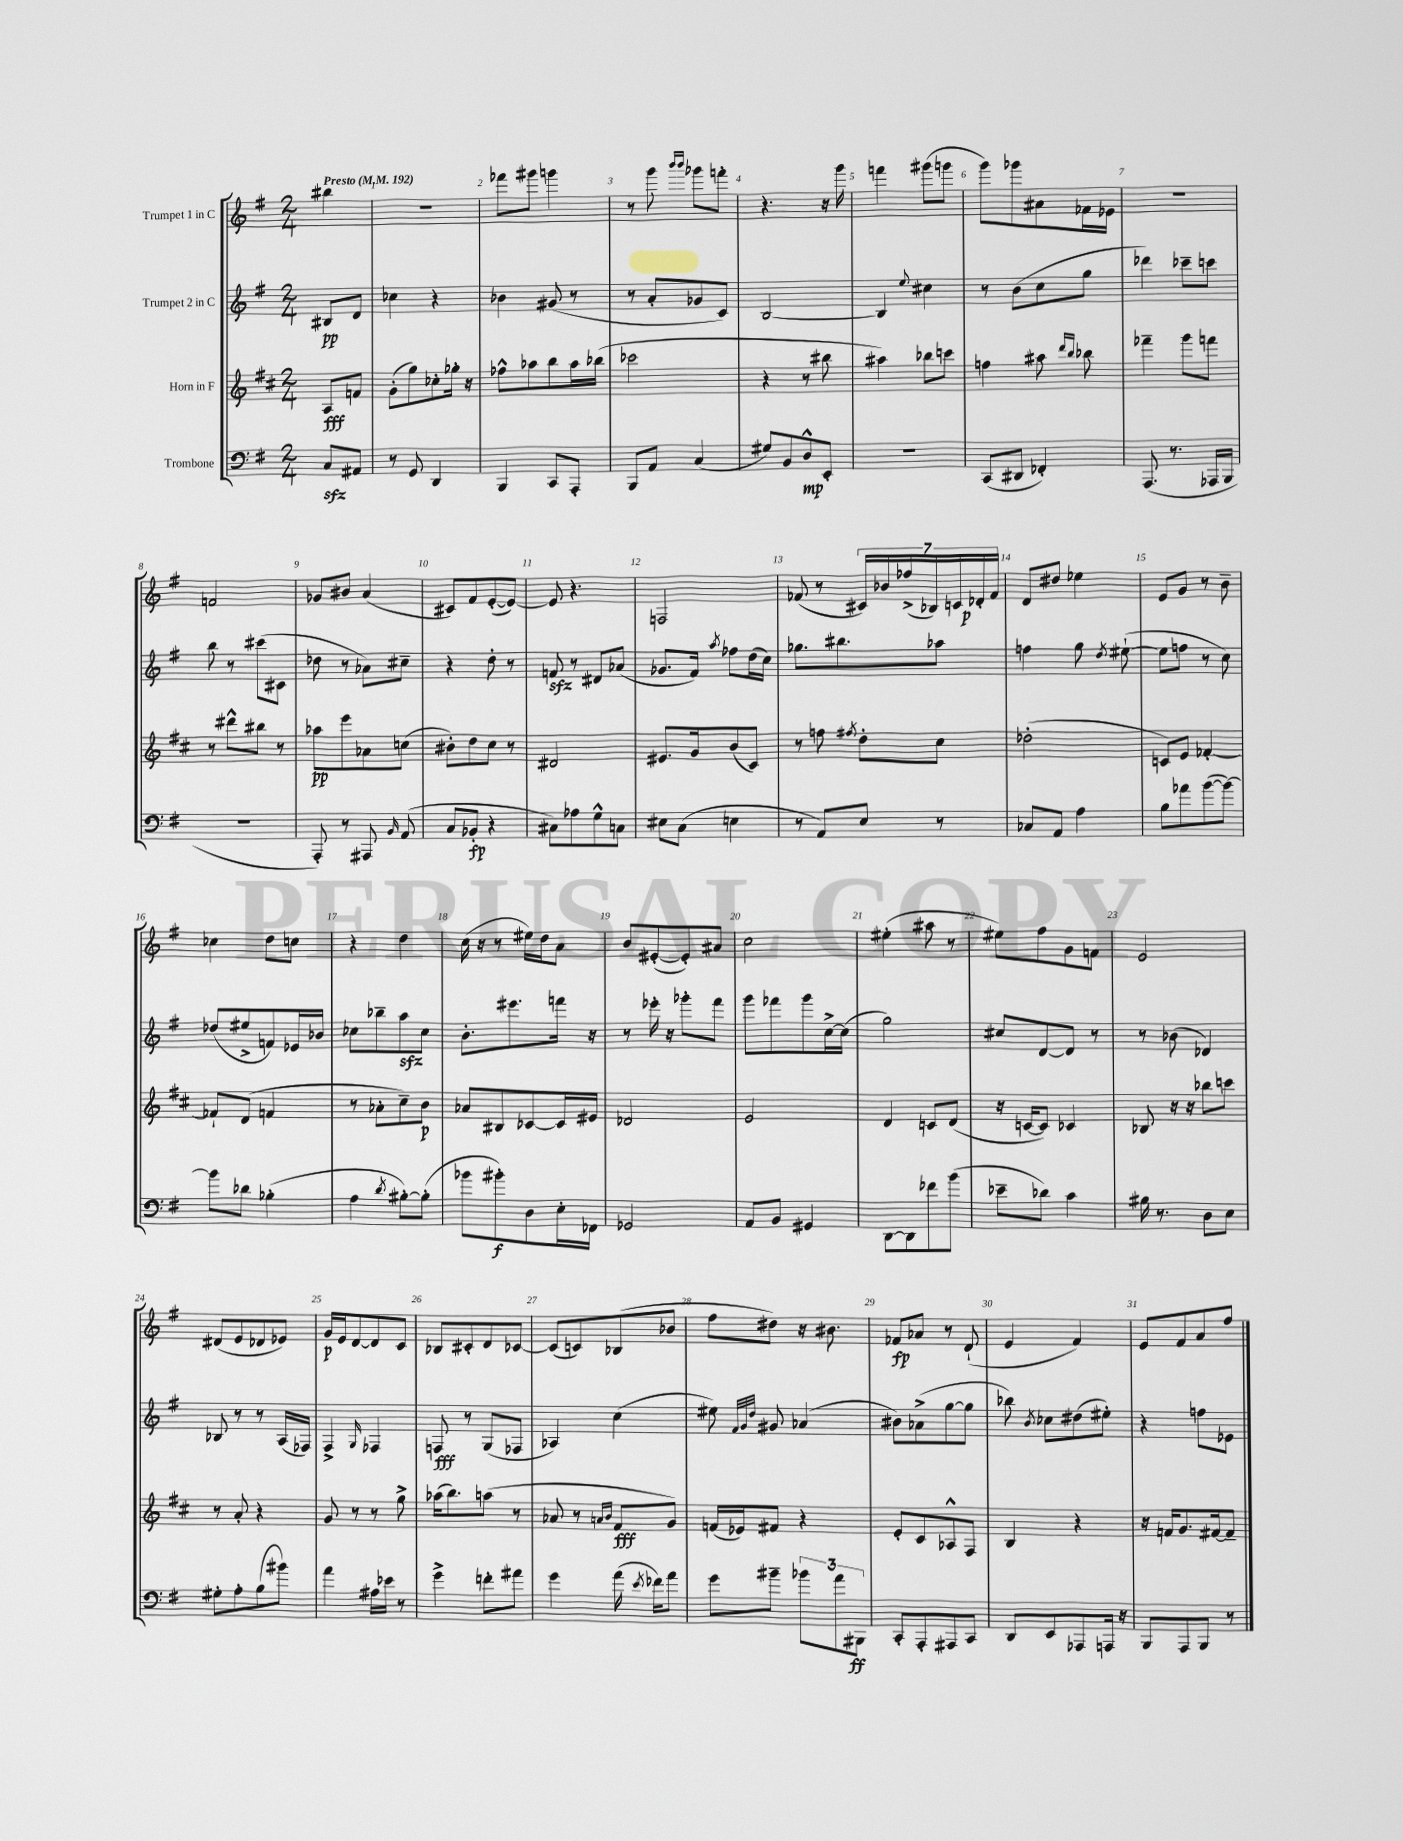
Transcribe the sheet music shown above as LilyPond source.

<<
\new StaffGroup <<
\new Staff = "s0" \with { instrumentName = "Trumpet 1 in C" } {
    \clef treble \key g \major \numericTimeSignature \time 2/4 \partial 4 \tempo "Presto" 4 = 192
    \autoBeamOff bis''4 |
    R2 |
    fes'''8[ gis'''8] g'''4 |
    r8 g'''8 \grace { b'''16[ b'''16] } ges'''8[ f'''8]-. |
    r4. r16 g'''16 |
    f'''4 gis'''8[( g'''8] |
    g'''8[) ges'''8 ais'8 fes'16 ees'16] |
    r2 |
    f'2 |
    ges'8[ bis'8] a'4( |
    cis'8[) fis'8 e'8~-.( e'8]~) |
    e'8 r4. |
    f2 |
    fes'8( r8 \tuplet 7/4 { cis'16[) bes'16 fes''16->( bes16) c'16 des'16-.\p fes'16] } |
    d'8[ dis''8] ees''4 |
    e'8[ g'8] r8 b'8-- |
    ces''4 d''8[ c''8] |
    r4 d''4 |
    c''16( r16 r8 eis''16[) d''16 a'8] |
    b'8[ eis'8~-.( eis'8-.) ais'8] |
    c''2 |
    eis''4-.( ais''8 r8 |
    eis''8[) fis''8 g'8 f'8] |
    e'2 |
    dis'8[( e'8 des'8 ees'8]) |
    g'16[\p e'16 d'8~ d'8 c'8] |
    bes8[ cis'8-. d'8 ces'8]~ |
    ces'8[( c'8) bes8( bes'8] |
    fis''8[ dis''8]) r16 bis'8. |
    fes'8[\fp aes'8] r8 d'8-!( |
    e'4 fis'4) |
    e'8[ fis'8 a'8 fis''8] \bar "|." |
}
\new Staff = "s1" \with { instrumentName = "Trumpet 2 in C" } {
    \clef treble \key g \major \numericTimeSignature \time 2/4 \partial 4
    \autoBeamOff bis8[\pp d'8] |
    ces''4 r4 |
    bes'4 gis'8( r8 |
    r8 a'8[-. ges'8 c'8]) |
    b2~ |
    b4 \appoggiatura { e''8 } cis''4 |
    r8 b'8[( c''8 g''8] |
    des'''4) ces'''8[-- c'''8] |
    b''8 r8 cis'''8[( cis'8] |
    des''8 r8 aes'8[) cis''8]-- |
    r4 d''8-. r8 |
    f'8\sfz r8 dis'8[ aes'8]( |
    ges'8.[ fis'16]) \acciaccatura { a''8 } fes''8[ d''16( c''16]) |
    ges''8.[ bis''8. aes''8] |
    f''4 g''8 \acciaccatura { d''8 } eis''8~-!( |
    eis''8[ f''8] r8 c''8) |
    des''8[( eis''8-> f'8) ees'16 bes'16] |
    ces''8[ bes''8-- a''8\sfz ces''8] |
    b'8.[-. eis'''8. f'''16] r16 |
    r8 ees'''16-. r16 ges'''8[-. fis'''8] |
    g'''8[ fes'''8 g'''8 c''16~-> c''16]( |
    g''2) |
    cis''8[ d'8~ d'8] r8 |
    r8 bes'8( des'4) |
    bes8 r8 r8 a16[( fes16]) |
    fis4-> \grace { g16 } fes4 |
    f8\fff r8 g8[( fes8] |
    aes4) c''4( |
    eis''8) \grace { fis'32[ g'32 d''32] } gis'8 aes'4( |
    bis'8[) aes'8->( g''8~ g''8] |
    bes''8) \acciaccatura { b'8 } ces''8[ dis''8( eis''8]-.) |
    r4 f''8[ ees'8] \bar "|." |
}
\new Staff = "s2" \with { instrumentName = "Horn in F" } {
    \clef treble \key d \major \numericTimeSignature \time 2/4 \partial 4
    \autoBeamOff a8[\fff f'8] |
    g'8[-.( g''8) ces''8-. ges''16]-. r16 |
    fes''8[-^ aes''8 b''8 aes''16 bes''16]( |
    ces'''2 |
    r4 r8 bis''8 |
    ais''4) bes''8[ c'''8] |
    f''4 ais''8 \grace { d'''16[ b''16] } bes''8 |
    fes'''4-- g'''8[ f'''8] |
    r8 dis'''8[-^ bis''8] r8 |
    aes''8[\pp e'''8 aes'8 c''8]( |
    bis'8[-.) d''8 cis''8] r8 |
    dis'2 |
    eis'8.[ g'16 b'8( cis'8]) |
    r8 f''8 \acciaccatura { fis''8 } d''8[-. cis''8] |
    des''2-.( |
    c'8[) e'8] fes'4~-. |
    fes'8[-! d'8]( f'4 |
    r8 aes'8[-. cis''8--) b'8]\p |
    aes'8[ bis8 ces'8~ ces'16 eis'16] |
    des'2 |
    e'2 |
    d'4 c'8[ d'8]( |
    r16 c'16[~ c'8]) ces'4 |
    bes8 r16 r16 bes''8[ c'''8] |
    r8 a'8-. r4 |
    g'8 r8 r8 g''8-> |
    aes''16[( b''8.) a''8]( r8 |
    aes'8 r8 \grace { a'16[ b'16] } fis'8[\fff g'8]) |
    f'16[( ees'16) fis'8] r4 |
    e'8[-. cis'8 aes8-^ fis8] |
    b4 r4 |
    r16 f'16[ g'8. fis'16~ fis'8]-- \bar "|." |
}
\new Staff = "s3" \with { instrumentName = "Trombone" } {
    \clef bass \key g \major \numericTimeSignature \time 2/4 \partial 4
    \autoBeamOff c8[\sfz ais,8] |
    r8 g,8 d,4 |
    b,,4 c,8[ a,,8]-. |
    b,,8[ a,8] c4( |
    gis8[) b,8 d8-^\mp e,8]-. |
    R2 |
    c,8[( dis,8] fes,4-.) |
    a,,8.( r8. aes,,16[ b,,16] |
    r2 |
    a,,8-.) r8 ais,,8 \grace { b,16 } a,8( |
    c8[ bes,8]-.\fp r4 |
    cis8[) aes8 g8-^ c8] |
    eis8[ c8]( e4 |
    r8 a,8[) e8] r8 |
    ces8[ a,8] a4 |
    b8[ aes'8 b'8~( b'8]~) |
    b'8[ des'8] bes4-.( |
    a4 \acciaccatura { d'8 } bis8[~-.) bis8]-.( |
    bes'8[ bis'8-.\f) d8 e16-. fes,16] |
    ges,2 |
    a,8[ b,8] gis,4 |
    d,8[~ d,8 fes'8 b'8]( |
    ees'8[-- des'8]) c'4 |
    bis16 r8. d8[ e8] |
    gis8[-. a8-. b8( bis'8]) |
    a'4 ais16[ ees'16] r8 |
    g'4-> f'8[-. ais'8] |
    g'4 a'16( \acciaccatura { e'8 } fes'16[) a'8] |
    g'8[ bis'8]-- \tuplet 3/2 { bes'8[ a'8 bis,,8]\ff } |
    c,8[-. a,,8-. ais,,8 c,8] |
    d,8[ e,8 aes,,8 a,,16] r16 |
    b,,8[ a,,8 b,,8] r8 \bar "|." |
}
>>
>>
\layout { \context { \Score \override BarNumber.break-visibility = ##(#f #t #t) barNumberVisibility = #all-bar-numbers-visible } }
